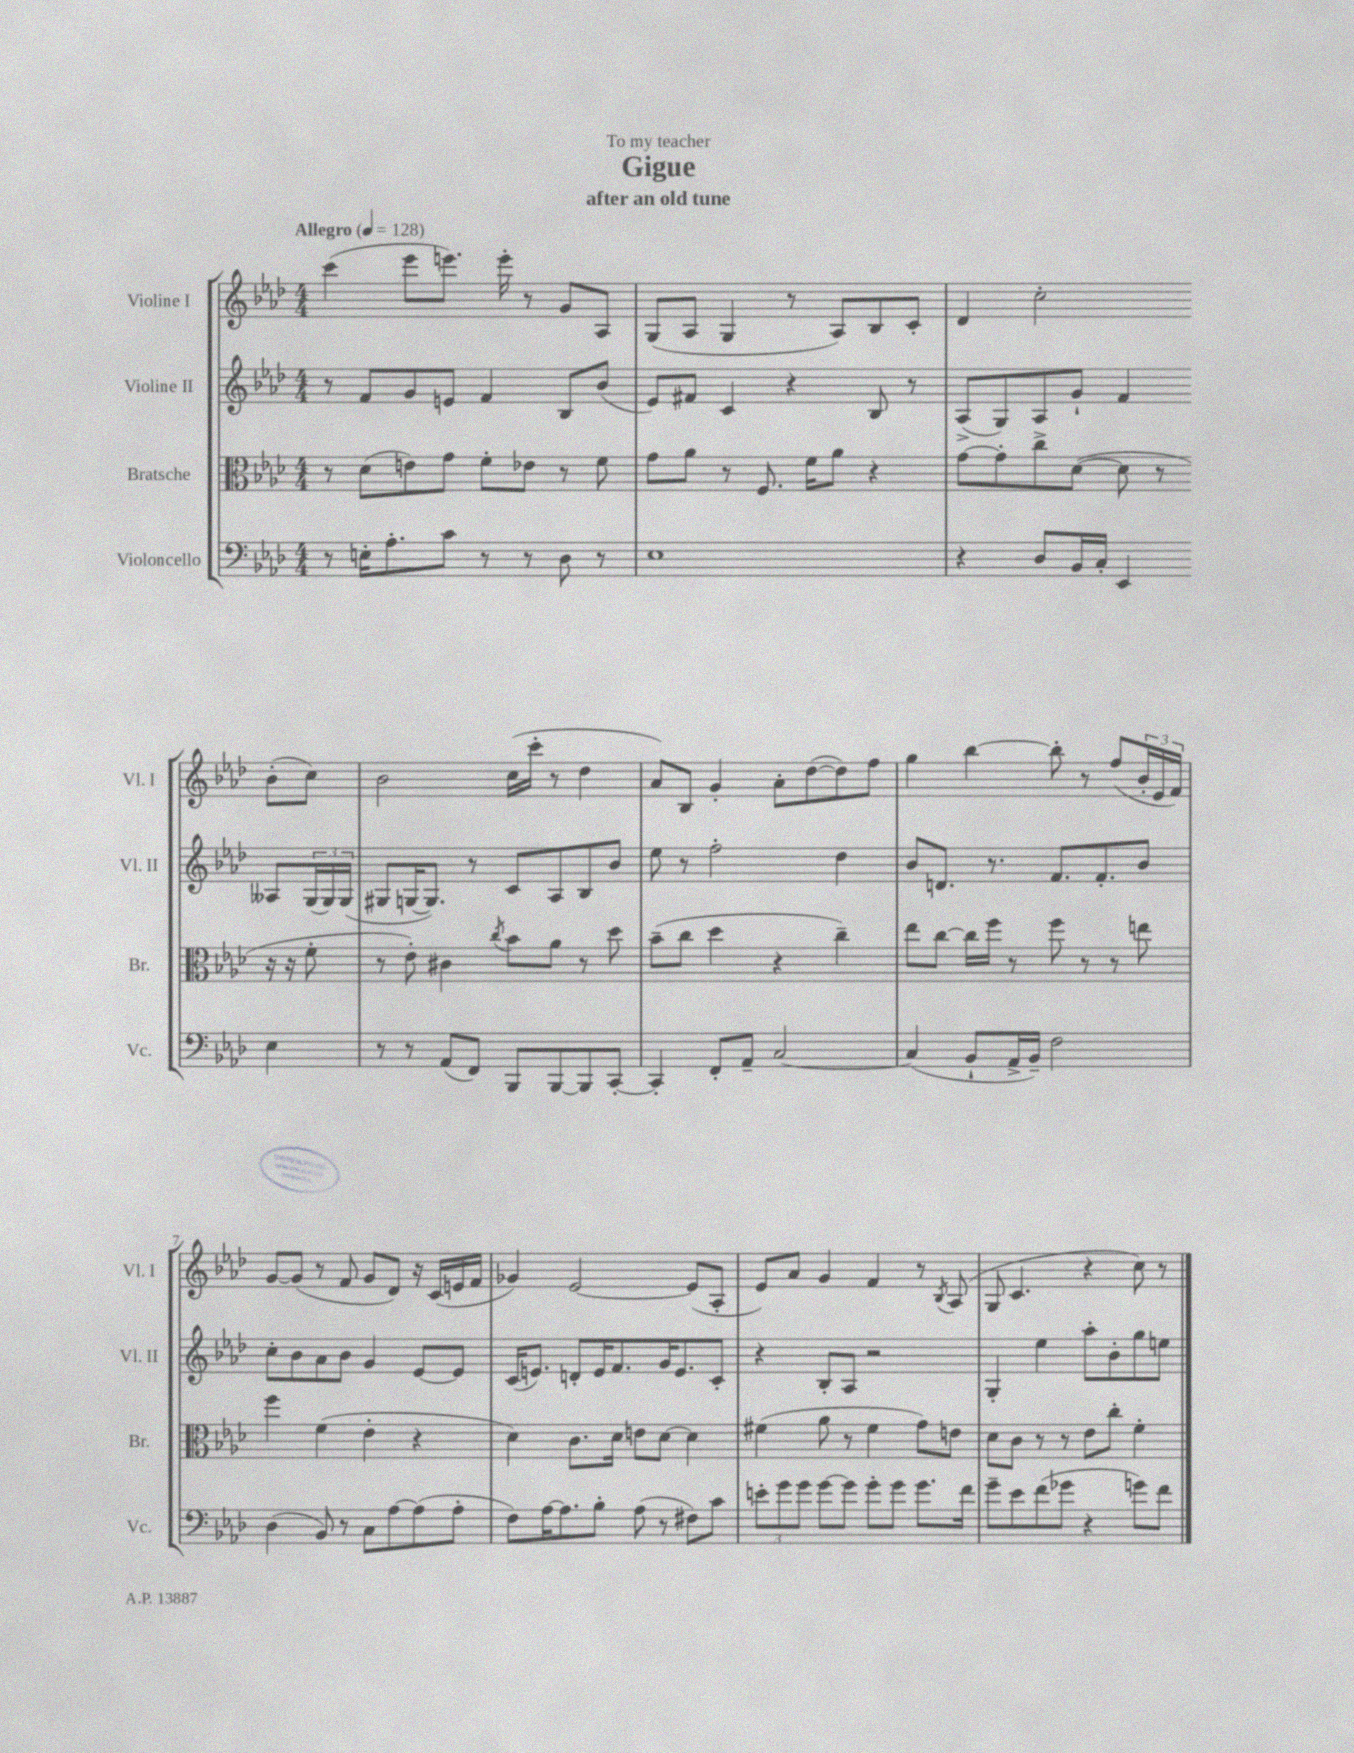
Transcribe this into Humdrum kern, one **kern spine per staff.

**kern	**kern	**kern	**kern
*part4	*part3	*part2	*part1
*staff4	*staff3	*staff2	*staff1
*I"Violoncello	*I"Bratsche	*I"Violine II	*I"Violine I
*I'Vc.	*I'Br.	*I'Vl. II	*I'Vl. I
*clefF4	*clefC3	*clefG2	*clefG2
*k[b-e-a-d-]	*k[b-e-a-d-]	*k[b-e-a-d-]	*k[b-e-a-d-]
*M4/4	*M4/4	*M4/4	*M4/4
*MM128	*MM128	*MM128	*MM128
=1	=1	=1	=1
!	!	!	!LO:TX:a:B:t=Allegro
8r	8r	8r	(4ccc\
16En'\KL	(8d-\L	8f/L	.
8.A-'\	.	.	.
.	8en\)	8g/	8eee-\L
8c\J	8g\J	8en/J	8.eeen\J)
8r	8f'\L	4f/	.
.	.	.	16eee'\
8r	8e-X\J	.	8r
8D-\	8r	8B-/L	8g/L
8r	8f\	(8b-/J	8A-/J
=2	=2	=2	=2
1E-	8g\L	8e-/L)	(8G/L
.	8a-\J	8f#X/J	8A-/J
.	8r	4c/	4G/
.	8.F/	.	.
.	.	4r	8r
.	16f\KL	.	.
.	8a-\J	.	8A-/L)
.	4r	8B-/	8B-/
.	.	8r	8c'/J
=3	=3	=3	=3
4r	[8g\L	(8A-^/L	4d-/
.	8g'\]	8G/)	.
8D-/L	8cc^\	8A-/	2cc'\
16BB-/L	([8d-\J	8g`/J	.
16C'/JJ	.	.	.
4EE-/	8d-\]	4f/	.
.	8r	.	.
4E-\	16r	8A--X/L	(8b-'\L
.	16r	.	.
.	8f'\	(24G/L	8cc\J)
.	.	24G/)	.
.	.	(24G/JJ	.
!!LO:LB:g=z
=4	=4	=4	=4
8r	8r	8G#X/L	2b-\
8r	8e-'\)	[16Gn/K	.
.	.	8.G/J])	.
(8AA-/L	4c#X\	.	.
8FF/J)	.	8r	.
.	8qcc/	.	.
8BBB-/L	8b-\L	8c/L	(16cc\LL
.	.	.	16ccc'\JJ
[8BBB-/	8a-\J	8A-/	8r
8BBB-/]	8r	8B-/	4dd-\
[8CC'/J	8dd-\	8b-/J	.
=5	=5	=5	=5
4CC'/]	(8b-~\L	8ee-\	8a-/L)
.	8cc\J	8r	8B-/J
8FF'/L	4dd-\	2ff'\	4g'/
8AA-~/J	.	.	.
[2C/	4r	.	8a-'\L
.	.	.	([8dd-\
.	4cc~\)	4dd-\	8dd-\])
.	.	.	8ff\J
=6	=6	=6	=6
(4C/]	8ee-\L	8b-/L	4gg\
.	[8cc\J	8.dn/J	.
8BB-`/L	16cc\LL]	.	[4bb-\
.	16ff\JJ	8.r	.
16AA-^/L	8r	.	.
16BB-~/JJ)	.	.	.
2F\	8ff\	8.f/L	8bb-'\]
.	8r	.	8r
.	.	8.f'/	.
.	8r	.	(8ff/L
.	8een\	8b-/J	24b-'/L
.	.	.	24e-/
.	.	.	24f/JJ)
!!LO:LB:g=z
=7	=7	=7	=7
(4D-\	4ff\	8cc'\L	[8g/L
.	.	8b-\	(8g/J]
8BB-/)	(4f\	8a-\	8r
8r	.	8b-\J	8f/
8C\L	4e-'\	4g/	8g/L
[8A-\	.	.	8d-/J)
(8A-\]	4r	[8e-/L	16r
.	.	.	(16c/LL
8A-'\J	.	8e-/J]	16en/
.	.	.	16f/JJ
=8	=8	=8	=8
8F\L)	4d-\)	(16c/KL	4g-X/)
.	.	8.en/J)	.
[16A-\K	.	.	.
8.A-\]	.	.	.
.	8.c\L	8dn'/L	[2e-/
8B-'\J	.	16e/K	.
.	16d-\Jk	8.f/	.
(8A-\	8en\L	.	.
8r	[8d-\J	16g/K	.
.	.	8.e/	.
8F#X\L)	4d-\]	.	(8e-/L]
8c\J	.	8c'/J	8A-'/J
=9	=9	=9	=9
12en'\L	(4f#X\	4r	8e-/L)
12g\	.	.	.
.	.	.	8a-/J
12g\J	.	.	.
[8g\L	8a-\	8B-'/L	4g/
8g\J]	8r	8A-/J	.
8g'\L	4f#\	2r	4f/
8g\J	.	.	.
8.g\L	8g\L)	.	8r
.	.	.	8qB-/
.	8en\J	.	(8A-/
16f\Jk	.	.	.
=10	=10	=10	=10
8g~\L	8d-\L	4G'/	8G/
8e-\	8c\J	.	4.c/
(8f\	8r	4ee-\	.
8g-X\J	8r	.	.
4r	8e-\L	8aa-'\L	4r
.	8cc'\J	8b-'\	.
8gn\L)	4f'\	8gg\	8cc\)
8f\J	.	8een\J	8r
==	==	==	==
*-	*-	*-	*-
